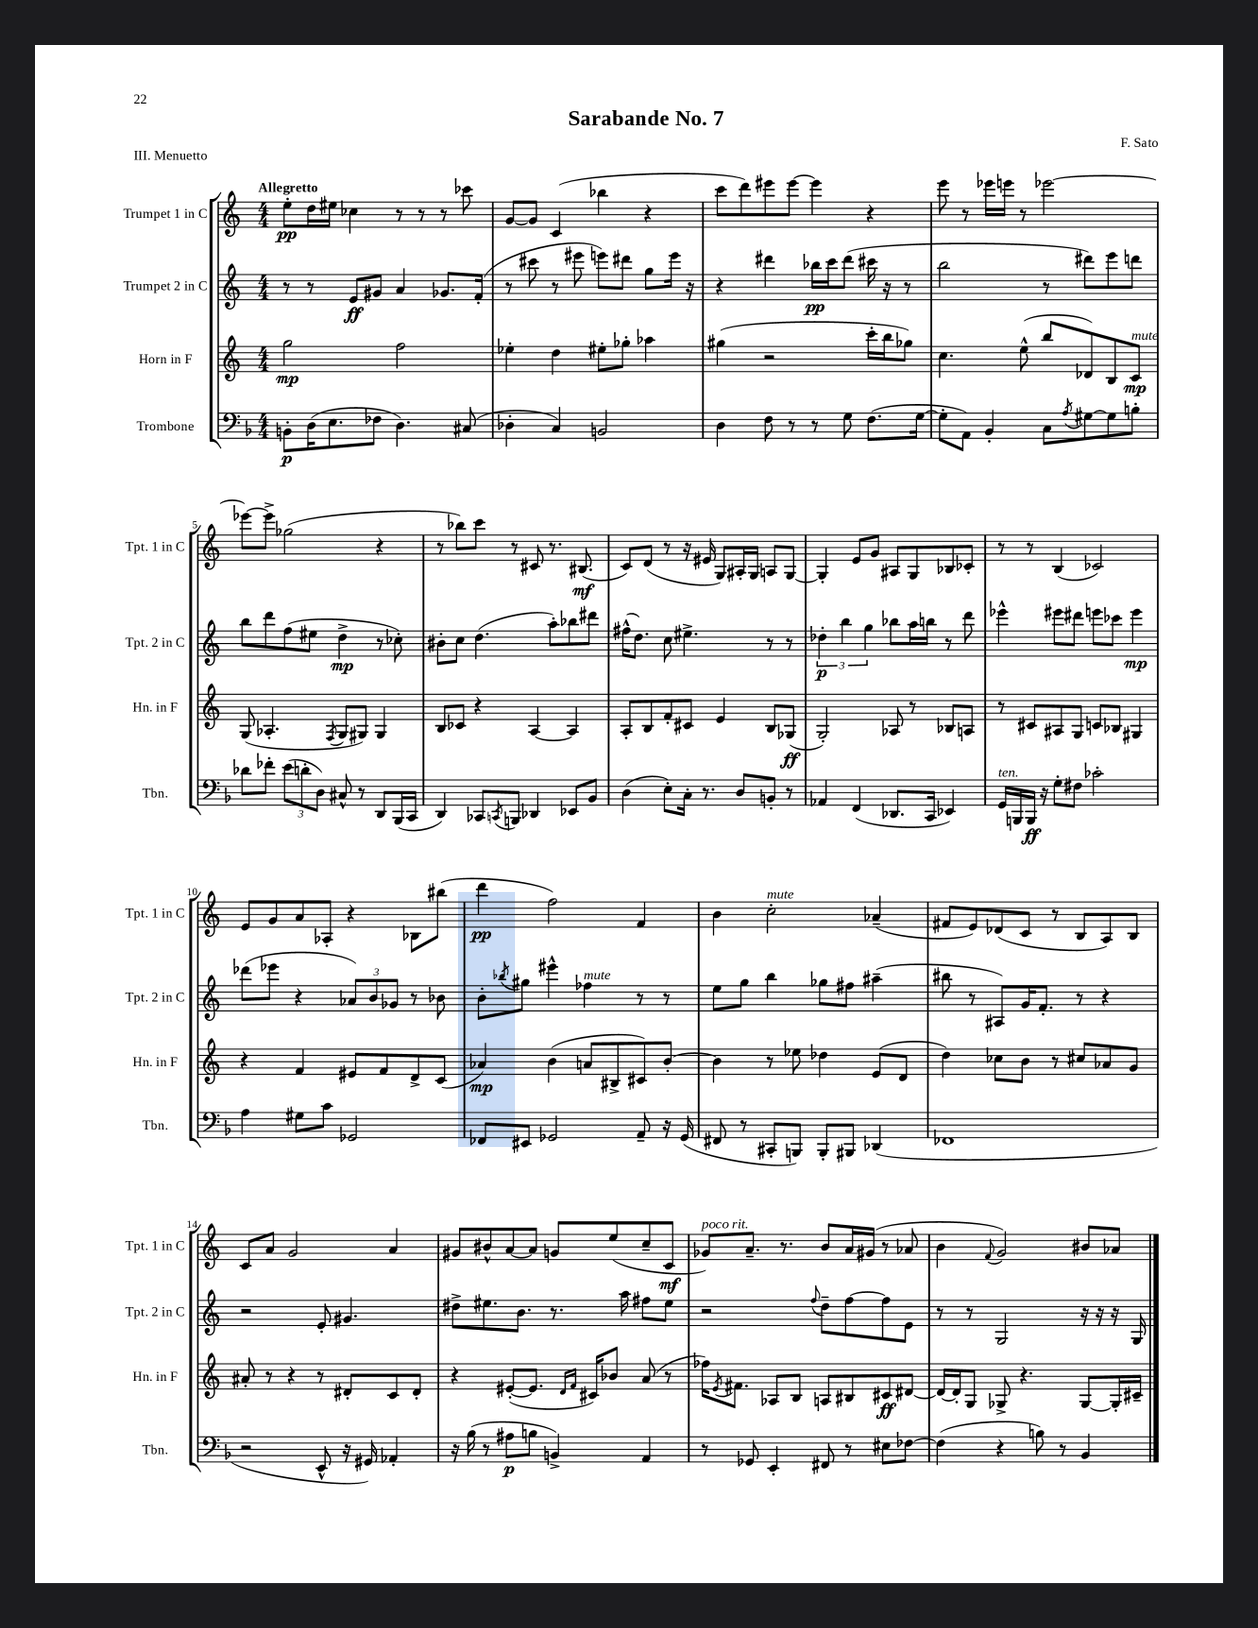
\header { title = "Sarabande No. 7" composer = "F. Sato" piece = "III. Menuetto" }
<<
\new StaffGroup <<
\new Staff = "s0" \with { instrumentName = "Trumpet 1 in C" shortInstrumentName = "Tpt. 1 in C" } {
    \clef treble \key c \major \numericTimeSignature \time 4/4 \tempo "Allegretto"
    e''8-.\pp d''16 eis''16 ces''4 r8 r8 r8 ces'''8 |
    g'8~ g'8 c'4( bes''4 r4 |
    c'''8 d'''8) eis'''8 eis'''8~ eis'''4 r4 |
    e'''8 r8 ees'''16 e'''16 r8 ees'''2~ |
    ees'''8~ ees'''8-> ges''2( r4 |
    r8 bes''8) c'''8 r8 cis'8 r8. bis8.\mf( |
    c'8) d'8( r8 r16 eis'16 g8) ais16-. g16 a8 g8~ |
    g4-. e'8 g'8 ais8 g8 bes8 ces'8-. |
    r8 r8 b4( ces'2) |
    e'8 g'8 a'8 aes8-. r4 bes8 bis''8( |
    d'''4\pp f''2) f'4 |
    b'4 c''2-.^\markup { \italic "mute" } aes'4--( |
    fis'8 e'8) des'8( c'8 r8 b8 a8) b8 |
    c'8 a'8 g'2 a'4 |
    gis'8 bis'8-^ a'8~ a'8 g'8 e''8( c''8-- c'8\mf |
    ges'8^\markup { \italic "poco rit." }) a'8.-- r8. b'8 a'16 gis'16( r8 aes'8 |
    b'4 \appoggiatura { f'8 } g'2) bis'8 aes'8 \bar "|." |
}
\new Staff = "s1" \with { instrumentName = "Trumpet 2 in C" shortInstrumentName = "Tpt. 2 in C" } {
    \clef treble \key c \major \numericTimeSignature \time 4/4
    r8 r8 e'8\ff gis'8 a'4 ges'8. f'16-.( |
    r8 cis'''8 r8 eis'''8 e'''8) dis'''8 g''8 e'''16 r16 |
    r4 dis'''4 bes''16\pp c'''16 dis'''8( cis'''16 r16 r8 |
    b''2 r8 dis'''8) e'''8 d'''8 |
    b''8 d'''8 f''8( eis''8 d''4->\mp r8 ces''8-.) |
    bis'8-. c''8 d''4.( a''8-.) bes''8 dis'''8 |
    fis''16-^( d''8.) c''8 eis''4.-> r8 r8 |
    \tuplet 3/2 { des''4-.\p b''4 g''4 } bes''8 a''16 b''16 r8 d'''8 |
    ees'''4-^ eis'''8 dis'''8 e'''8 ces'''8 e'''4\mp |
    des'''8( ees'''8 r4 \tuplet 3/2 { aes'8) b'8 ges'8 } r8 bes'8 |
    b'8-. \acciaccatura { bes''8 } gis''8 eis'''4-^ fes''4^\markup { \italic "mute" } r8 r8 |
    e''8 g''8 b''4 ges''8 fis''8 ais''4--( |
    bis''8 r8 ais8) g'16 f'8.-. r8 r4 |
    r2 e'8-. gis'4. |
    dis''8-> eis''8. b'8. r8. a''16 fis''8 eis''8 |
    r2 \appoggiatura { f''8 } d''8-- f''8~ f''8 e'8 |
    r8 r8 g2 r16 r16 r16 g16 \bar "|." |
}
\new Staff = "s2" \with { instrumentName = "Horn in F" shortInstrumentName = "Hn. in F" } {
    \clef treble \key c \major \numericTimeSignature \time 4/4
    g''2\mp f''2 |
    ees''4-. d''4 eis''8-. ges''8-. aes''4 |
    gis''4( r2 c'''16-. b''16 ges''8) |
    c''4. e''8-^( b''8 des'8) b8 c'8\mp^\markup { \italic "mute" } |
    g8( aes4.-. \acciaccatura { f8 } g8 gis8) gis4 |
    b8 ces'8 r4 a4~ a4 |
    a8-. b8 f'8-. cis'8 e'4 b8 ges8\ff( |
    g2-.) aes8 r8 bes8 a8 |
    r8 cis'8 ais8 g8 c'8 bes8 gis4 |
    r4 f'4 eis'8 f'8 d'8-> c'8( |
    aes'4\mp) b'4( a'8 bis8-> cis'8) b'8~-. |
    b'4 r8 ees''8 des''4 e'8( d'8 |
    d''4) ces''8 b'8 r8 cis''8 aes'8 g'8 |
    ais'8-. r8 r4 r8 dis'8-. c'8 dis'8-. |
    r4 eis'8~-.( eis'8. \grace { d'16 f'16 } cis'16) bes'8 a'8( r8 |
    fes''16) \acciaccatura { e'8 } fis'8. aes8 b8 a8 bis8 cis'8\ff dis'8~ |
    dis'16~ dis'16-. g8 ges8-> r4. ges8~ ges16-. cis'16-- \bar "|." |
}
\new Staff = "s3" \with { instrumentName = "Trombone" shortInstrumentName = "Tbn." } {
    \clef bass \key f \major \numericTimeSignature \time 4/4
    b,8-.\p d16( e8. fes8 d4.) cis8( |
    des4-. c4) b,2 |
    d4 f8 r8 r8 g8 f8.( g16~ |
    g8-. a,8) bes,4-. c8 \acciaccatura { a8 } gis8~ gis8 b8-. |
    des'8 fes'8-. \tuplet 3/2 { e'8( d'8-. d8) } cis8-^ r8 d,8 bes,,16( c,16 |
    d,4) ces,8 \acciaccatura { c,8 } b,,8 des,4 ees,8 bes,8 |
    d4( e8-.) c16-. r8. d8 b,8-. r8 |
    aes,4 f,4( des,8. c,16 ees,4) |
    g,16^\markup { \italic "ten." } b,,16 b,,16\ff r16 g8-. fis8 ces'2-. |
    a4 gis8 c'8 ges,2 |
    fes,8 eis,8 ges,2 a,8-- r16 ges,16( |
    fis,8 r8 cis,8-. b,,8) b,,8-. bis,,8 des,4( |
    fes,1 |
    r2 e,8-^ r16 gis,16) aes,4-. |
    r16 bes16( r8 ais8\p b8 b,4->) a,4 |
    r8 ges,8 e,4-. fis,8 r8 eis8 fes8~ |
    fes4( r4 b8) r8 bes,4 \bar "|." |
}
>>
>>
